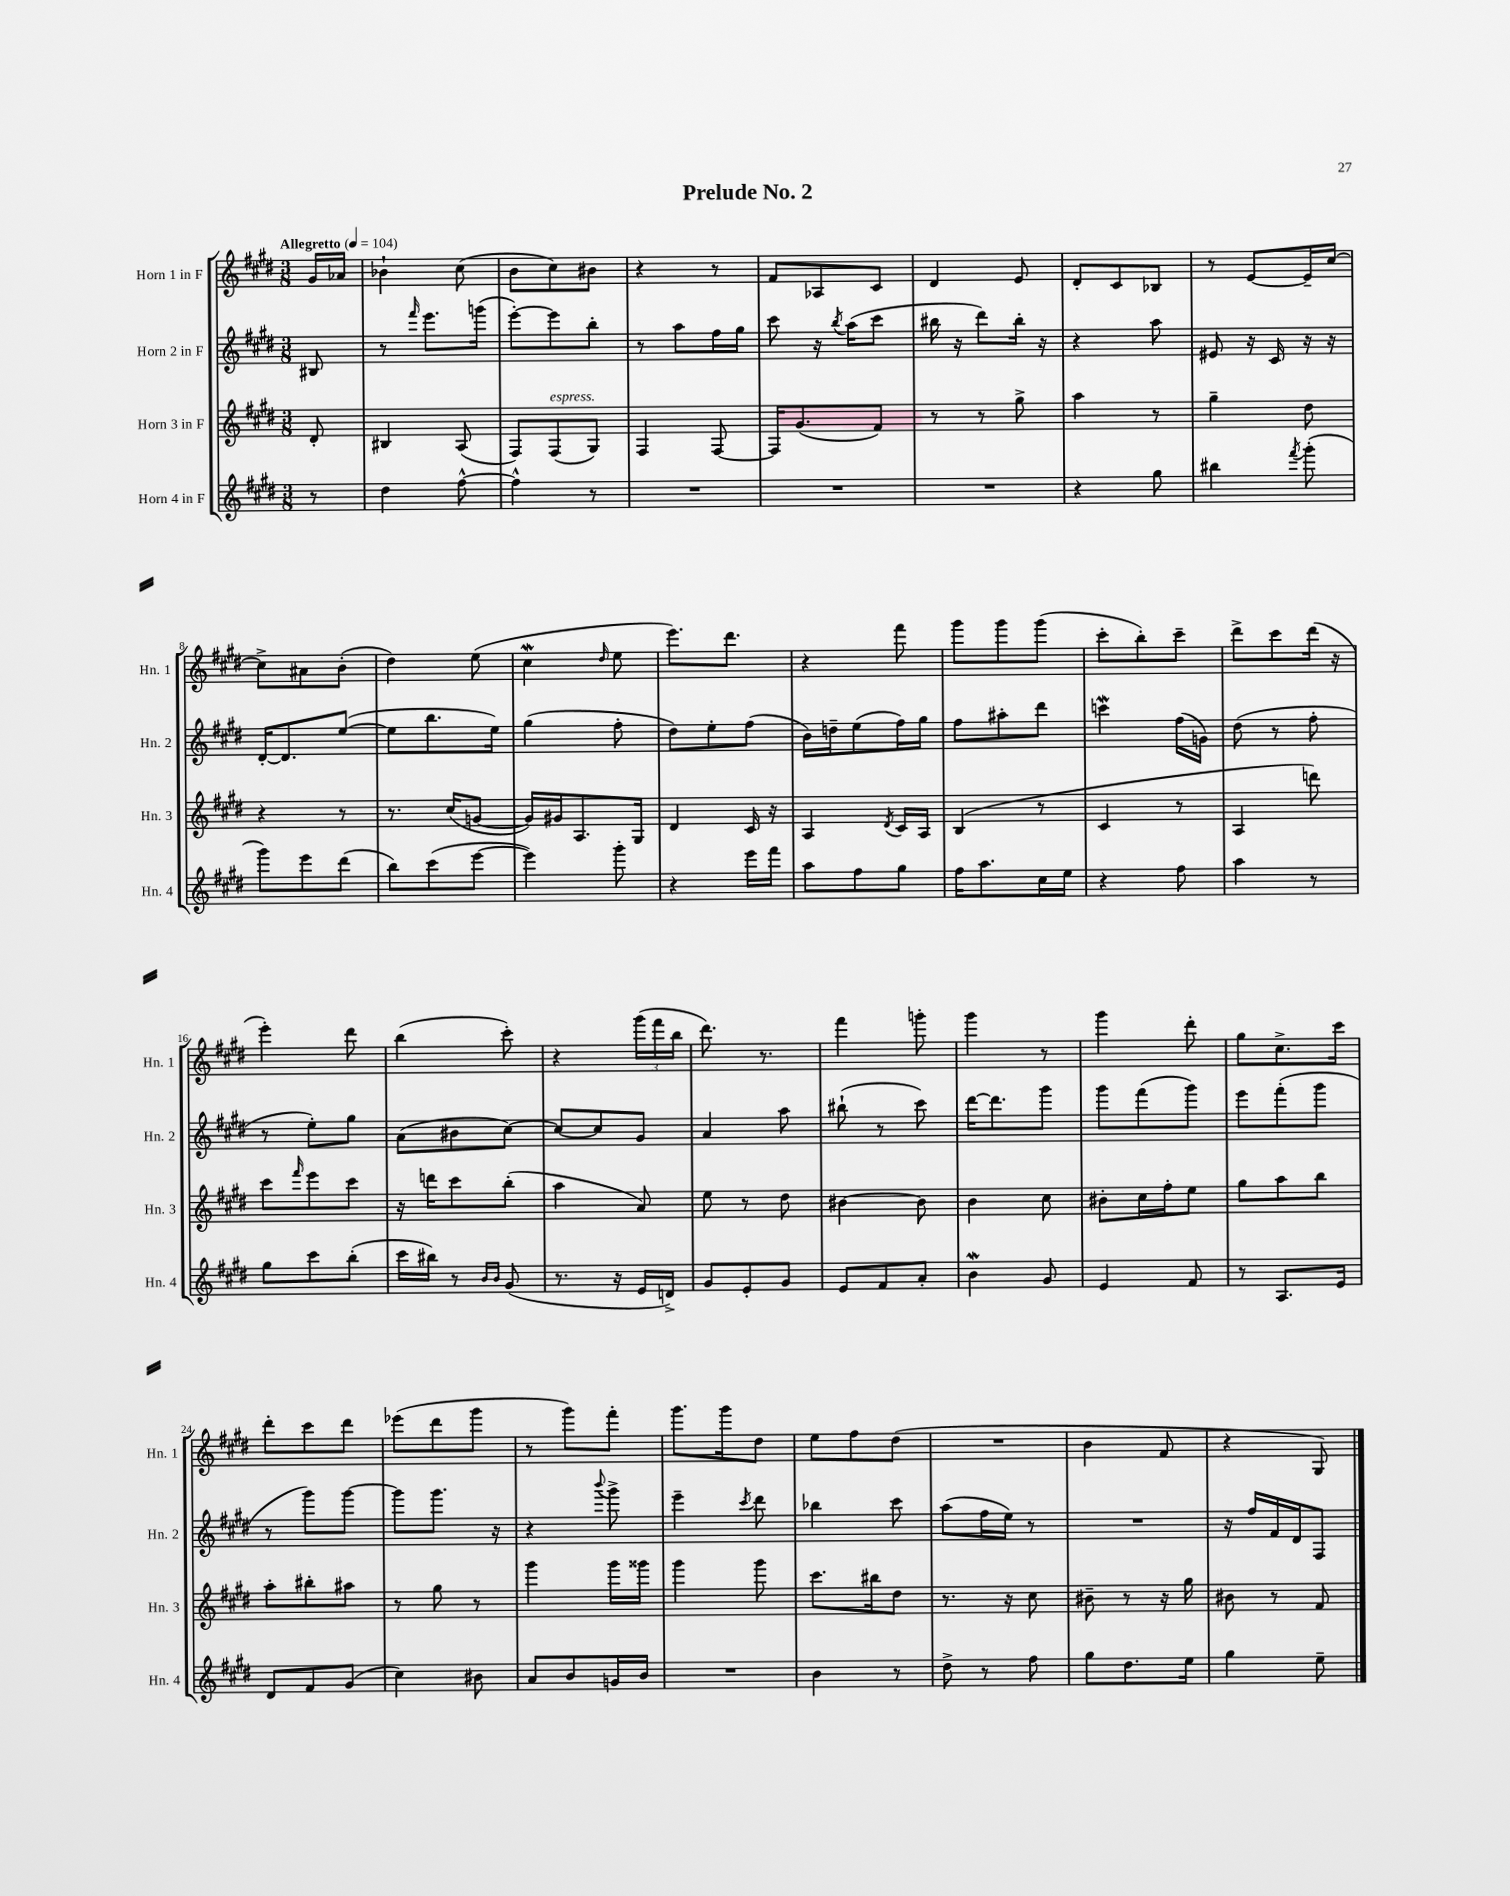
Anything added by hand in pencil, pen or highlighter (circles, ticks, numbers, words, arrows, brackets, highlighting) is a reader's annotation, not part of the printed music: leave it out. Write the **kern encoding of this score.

**kern	**kern	**kern	**kern
*staff4	*staff3	*staff2	*staff1
*clefG2	*clefG2	*clefG2	*clefG2
*k[f#c#g#d#]	*k[f#c#g#d#]	*k[f#c#g#d#]	*k[f#c#g#d#]
*M3/8	*M3/8	*M3/8	*M3/8
*MM104	*MM104	*MM104	*MM104
8r	8d#'	8B#	16g#
.	.	.	16a-
=	=	=	=
4dd#	4B#	8r	4b-`
.	.	16qqfff#	.
.	.	8.eee	.
[8ff#^^	(8A	.	(8cc#
.	.	(16ggg	.
=	=	=	=
4ff#^^]	8F#)	[8eee')	8b
.	(8F#	8eee]	8cc#)
8r	8G#)	8bb'	8b#
=	=	=	=
4.r	4F#	8r	4r
.	.	8aa	.
.	[8F#	16ff#	8r
.	.	16gg#	.
=	=	=	=
4.r	16F#]	8ccc#	8f#
.	(8.g#	.	.
.	.	16r	8A-
.	.	8qbb	.
.	.	(16aa	.
.	8f#)	8ccc#	8c#
=	=	=	=
4.r	8r	16bb#	4d#
.	.	16r	.
.	8r	8ddd#)	.
.	8gg#^	16bb#'	8e
.	.	16r	.
=	=	=	=
4r	4aa	4r	8d#'
.	.	.	8c#
8gg#	8r	8aa	8B-
=	=	=	=
4bb#	4gg#~	8e#	8r
.	.	16r	[8e
.	.	16c#	.
8qfff#	.	.	.
(8ggg#'	8dd#	16r	16e~]
.	.	16r	[16cc#
=	=	=	=
8ggg#)	4r	[16d#'	8cc#^]
.	.	8.d#]	.
8eee	.	.	8a#
(8ddd#	8r	([8ee	(8b'
=	=	=	=
8bb)	8.r	8ee]	4dd#)
(8ccc#	.	8.bb	.
.	(16cc#	.	.
[8eee	[8g	.	(8ee
.	.	16ee)	.
=	=	=	=
4eee])	16g])	(4gg#	4cc#
.	16g#	.	.
.	8.A	.	.
.	.	.	16qqdd#
8ggg#'	.	8ff#'	8ee
.	16G#	.	.
=	=	=	=
4r	4d#	8dd#)	8.eee)
.	.	8ee'	.
.	.	.	8.ddd#
16eee	16c#	(8ff#	.
16fff#	16r	.	.
=	=	=	=
8aa	4A	16b)	4r
.	.	16dd~	.
8ff#	.	(8ee	.
.	8qd#	.	.
8gg#	16c#	16ff#)	8fff#
.	16A	16gg#	.
=	=	=	=
16ff#	(4B	8ff#	8ggg#
8.aa	.	.	.
.	.	8aa#'	8ggg#
16cc#	8r	8ddd#	(8ggg#
16ee	.	.	.
=	=	=	=
4r	4c#	4ccc	8ccc#'
.	.	.	8bb')
8ff#	8r	(16ff#	8ccc#~
.	.	16g)	.
=	=	=	=
4aa	4A	(8dd#	8ddd#^
.	.	8r	8ccc#
8r	8ddd)	8ff#'	(16ddd#
.	.	.	16r
=	=	=	=
8gg#	8ccc#	8r	4eee')
.	16qqfff#	.	.
8ccc#	8eee	8ee')	.
(8bb'	8ccc#	8gg#	8ddd#
=	=	=	=
16ccc#	16r	(8a	(4bb
16bb#)	16ddd	.	.
8r	8ccc#	8b#	.
16qqb	.	.	.
16qqb	.	.	.
(8g#	(8bb'	[8cc#)	8ccc#')
=	=	=	=
8.r	4aa	8cc#_	4r
.	.	8cc#]	.
16r	.	.	.
16e	8a)	8g#	(24ggg#
.	.	.	24fff#
16d^)	.	.	.
.	.	.	24bb
=	=	=	=
8g#	8ee	4a	8.ddd#)
8e'	8r	.	.
.	.	.	8.r
8g#	8dd#	8aa	.
=	=	=	=
8e	[4b#	(8bb#`	4fff#
8f#	.	8r	.
8a'	8b#]	8ccc#)	8ggg'
=	=	=	=
4b	4b	[16ddd#	4ggg#
.	.	8.ddd#]	.
8g#	8cc#	8ggg#	8r
=	=	=	=
4e	8b#'	8ggg#	4ggg#
.	16cc#	(8fff#	.
.	16ff#'	.	.
8f#	8ee	8ggg#)	8ddd#'
=	=	=	=
8r	8gg#	8eee	8gg#
8.A	8aa	(8fff#'	8.cc#^
.	8bb	8ggg#	.
16e	.	.	16ccc#
=	=	=	=
8d#	8aa'	8r	8ddd#'
8f#	8bb#'	8ggg#)	8ccc#
(8g#	8aa#	[8ggg#	8ddd#
=	=	=	=
4cc#)	8r	8ggg#]	(8eee-
.	8gg#	8.ggg#	8ddd#
8b#	8r	.	8ggg#
.	.	16r	.
=	=	=	=
8a	4ggg#	4r	8r
8b	.	.	8ggg#)
.	.	8qqbbb	.
16g	16ggg#	8ggg#^	8fff#'
16b	16ggg##	.	.
=	=	=	=
4.r	4ggg#	4eee~	8.ggg#
.	.	.	16ggg#
.	.	8qccc#	.
.	8ggg#	8ddd#	8dd#
=	=	=	=
4b	8.ccc#	4bb-	8ee
.	.	.	8ff#
.	16bb#	.	.
8r	8dd#	8ccc#	(8dd#
=	=	=	=
8dd#^	8.r	(8aa	4.r
8r	.	16ff#	.
.	16r	16ee)	.
8ff#	8cc#	8r	.
=	=	=	=
8gg#	8b#~	4.r	4b
8.dd#	8r	.	.
.	16r	.	8f#
16ee	16gg#	.	.
=	=	=	=
4gg#	8b#	16r	4r
.	.	16ff#	.
.	8r	16f#	.
.	.	16d#	.
8ee~	8f#	8F#	8G#)
==	==	==	==
*-	*-	*-	*-
